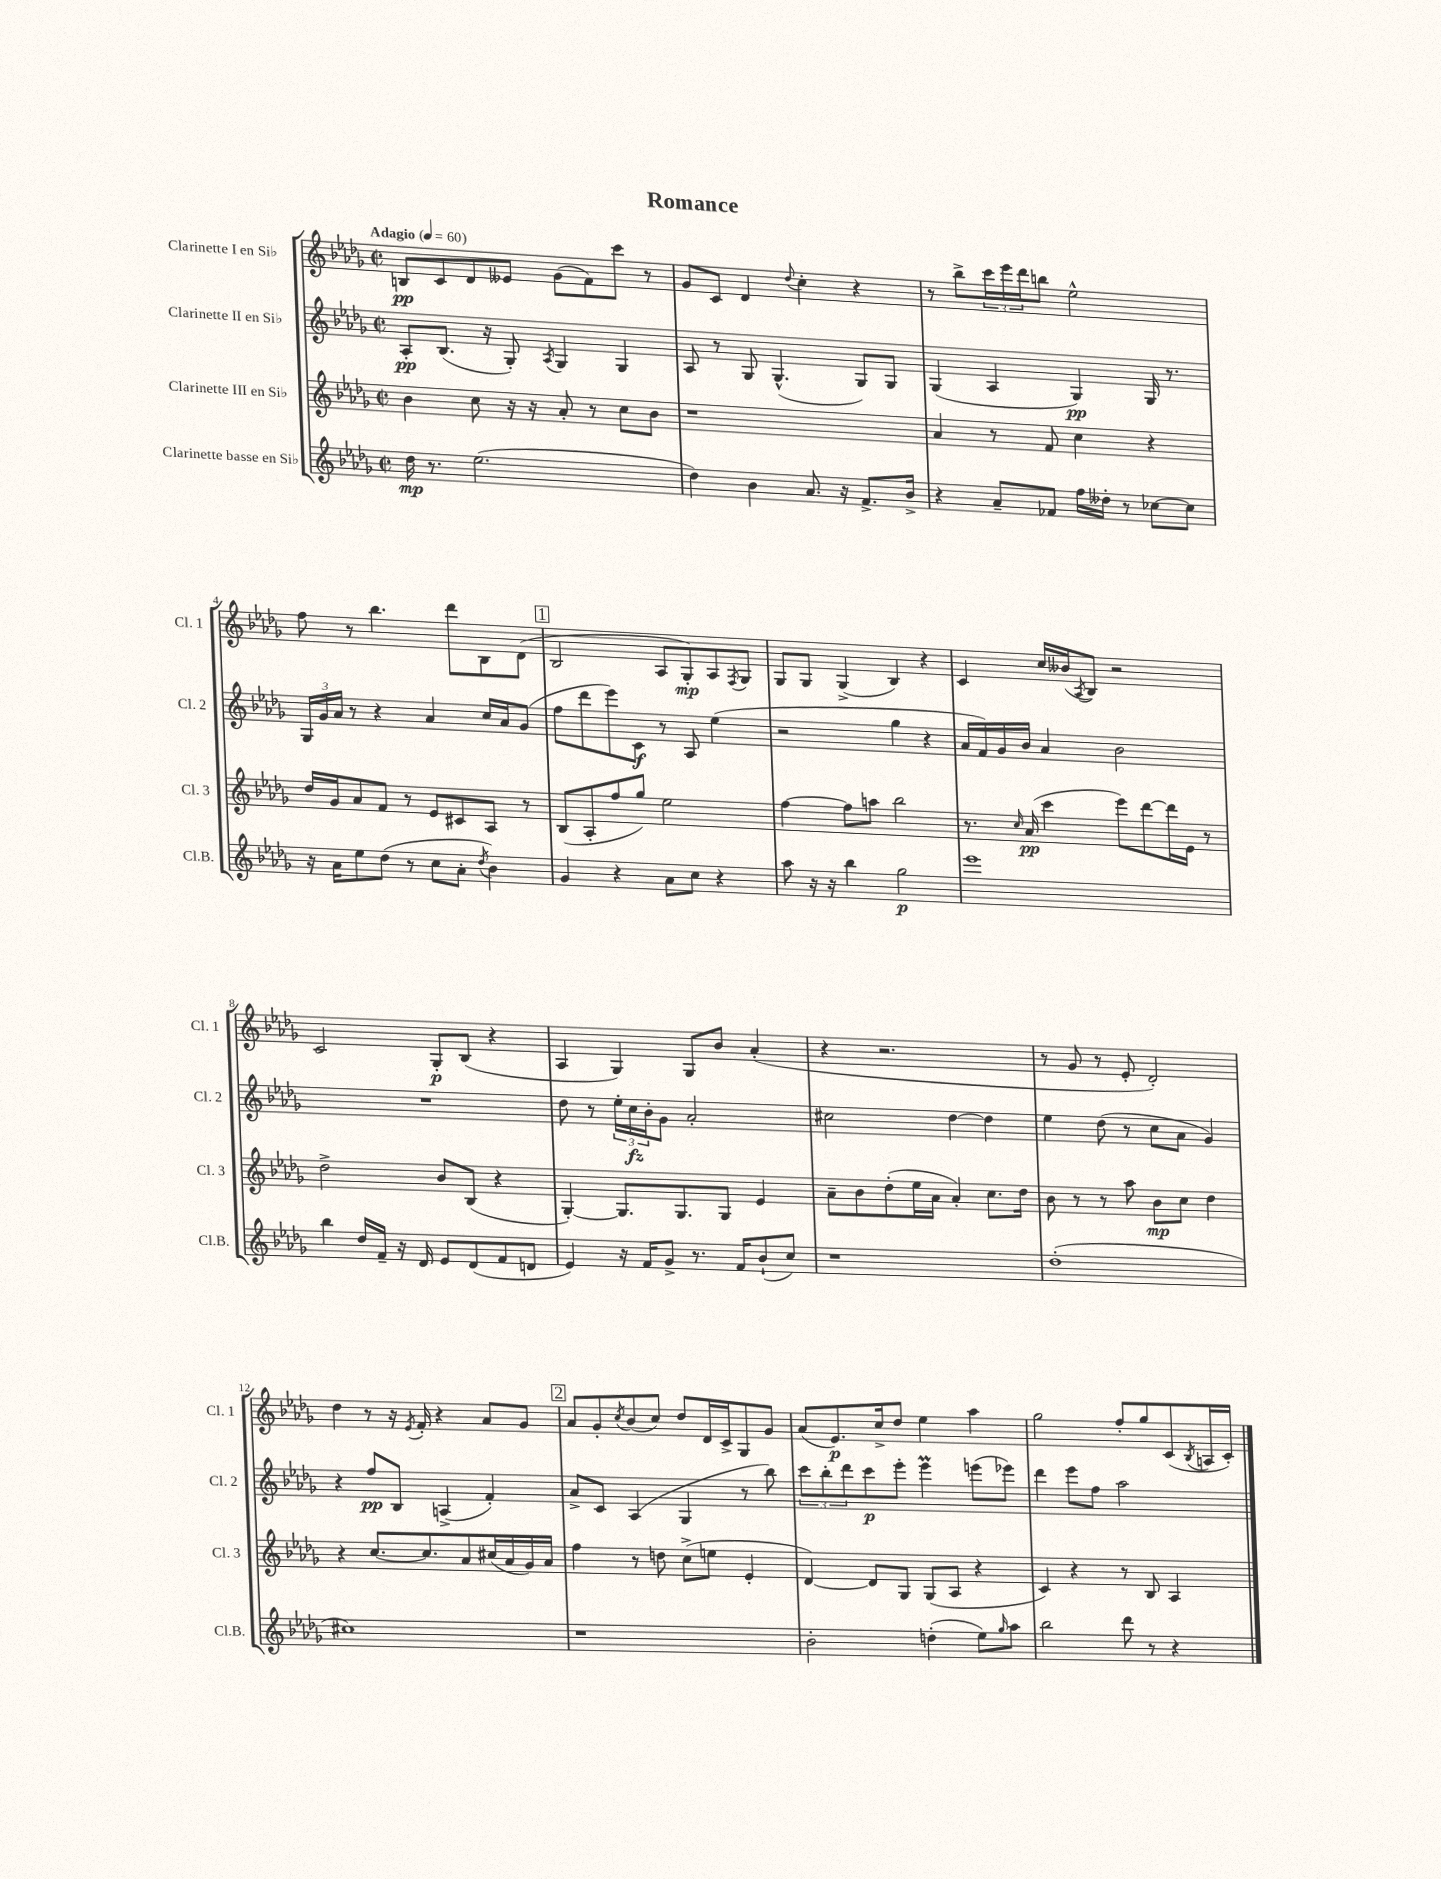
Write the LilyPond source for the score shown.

\header { title = "Romance" }
<<
\new StaffGroup <<
\new Staff = "s0" \with { instrumentName = "Clarinette I en Sib" shortInstrumentName = "Cl. 1" } {
    \clef treble \key des \major \defaultTimeSignature \time 2/2 \tempo "Adagio" 4 = 60
    b8\pp c'8 des'8 eeses'8 ges'8( f'8) c'''8 r8 |
    ges'8 c'8 des'4 \appoggiatura { des''8 } c''4-. r4 |
    r8 bes''8-> \tuplet 3/2 { c'''16 ees'''16 des'''16 } b''8 ees''2-^ |
    f''8 r8 bes''4. des'''8 bes8 des'8( |
    \mark \markup { \box "1" } bes2 aes8 ges8-.\mp) aes8 \acciaccatura { f8 } ges8 |
    ges8 ges8 ges4->( bes4) r4 |
    c'4 c''16 beses'16( \acciaccatura { aes8 } bes8) r2 |
    c'2 ges8-.\p bes8( r4 |
    aes4 ges4) ges8 bes'8 aes'4-.( |
    r4 r2. |
    r8 ges'8 r8 ees'8-. des'2-.) |
    des''4 r8 r16 \acciaccatura { ees'8 } f'16-. r4 aes'8 ges'8 |
    \mark \markup { \box "2" } aes'8 ges'8-. \acciaccatura { c''8 } bes'8( c''8) des''8 des'16 c'16-> ges8 ges'8 |
    aes'8( ees'8.\p) c''16-> des''8 ees''4 aes''4 |
    ges''2 f''8-. ges''8 c'8( \acciaccatura { bes8 } a16 c'16-.) \bar "|." |
}
\new Staff = "s1" \with { instrumentName = "Clarinette II en Sib" shortInstrumentName = "Cl. 2" } {
    \clef treble \key des \major \defaultTimeSignature \time 2/2
    aes8-.\pp bes8.( r16 ges8-.) \acciaccatura { aes8 } ges4 ges4 |
    aes8 r8 ges8 ges4.-^( ges8) ges8 |
    ges4( aes4 ges4\pp) ges16 r8. |
    \tuplet 3/2 { ges16 ges'16 aes'16 } r8 r4 aes'4 c''16 aes'16 ges'8( |
    \mark \markup { \box "1" } f''8 des'''8 ees'''8) c'8\f r8 aes8 ees''4( |
    r2 ges''4 r4 |
    aes'16 f'16) ges'16 bes'16 aes'4 bes'2 |
    R1 |
    des''8 r8 \tuplet 3/2 { ees''16-. c''16\fz bes'16-. } ges'8 aes'2-. |
    cis''2 des''4~ des''4 |
    ees''4 des''8( r8 c''8 aes'8 ges'4) |
    r4 f''8\pp bes8 a4->( f'4-.) |
    \mark \markup { \box "2" } aes'8-> c'8 aes4( ges4 r8 bes''8) |
    \tuplet 3/2 { c'''8 bes''8-. des'''8 } c'''8\p ees'''8-. ees'''4\prall e'''8( ees'''8) |
    des'''4 ees'''8 f''8 aes''2 \bar "|." |
}
\new Staff = "s2" \with { instrumentName = "Clarinette III en Sib" shortInstrumentName = "Cl. 3" } {
    \clef treble \key des \major \defaultTimeSignature \time 2/2
    bes'4 c''8 r16 r16 aes'8-. r8 c''8 bes'8 |
    r1 |
    aes'4 r8 f'8 c''4 r4 |
    des''16 ges'16 aes'8 f'8 r8 ees'8 cis'8 aes8 r8 |
    \mark \markup { \box "1" } bes8( aes8-. f''8 ges''8) ees''2 |
    f''4~ f''8 a''8 bes''2 |
    r8. \grace { c''16 } aes'16\pp( c'''4 ees'''8) des'''8~ des'''16 ees'16 r8 |
    des''2-> bes'8 bes8( r4 |
    ges4~-.) ges8. ges8. ges8 ees'4 |
    aes'8-- bes'8 des''8-.( ees''16 aes'16 aes'4-.) c''8. des''16 |
    bes'8 r8 r8 aes''8 bes'8\mp c''8 des''4 |
    r4 c''8.~ c''8. aes'8 cis''16( aes'16 ges'16) aes'16 |
    \mark \markup { \box "2" } f''4 r8 d''8 c''8->( e''8 ees'4-. |
    des'4~) des'8 ges8 ges8( aes8 r4 |
    c'4) r4 r8 bes8 aes4 \bar "|." |
}
\new Staff = "s3" \with { instrumentName = "Clarinette basse en Sib" shortInstrumentName = "Cl.B." } {
    \clef treble \key des \major \defaultTimeSignature \time 2/2
    des''16\mp r8. ees''2.( |
    des''4) bes'4 aes'8. r16 f'8.-> bes'16-> |
    r4 aes'8-- fes'8 f''16 deses''16-. r8 ces''8~ ces''8 |
    r16 aes'16 ees''8 des''8( r8 c''8 aes'8-. \acciaccatura { des''8 } bes'4) |
    \mark \markup { \box "1" } ges'4 r4 aes'8 c''8 r4 |
    aes''8 r16 r16 bes''4 ges''2\p |
    ees'''1 |
    bes''4 des''16 f'16-- r16 des'16 ees'8 des'8( f'8 d'8 |
    ees'4) r16 f'16 ges'8-> r8. f'16 bes'8-!( c''8) |
    r1 |
    des''1-.( |
    cis''1) |
    \mark \markup { \box "2" } r1 |
    bes'2-. d''4-.( ees''8) \grace { ges''16 } aes''8 |
    bes''2 des'''8 r8 r4 \bar "|." |
}
>>
>>
